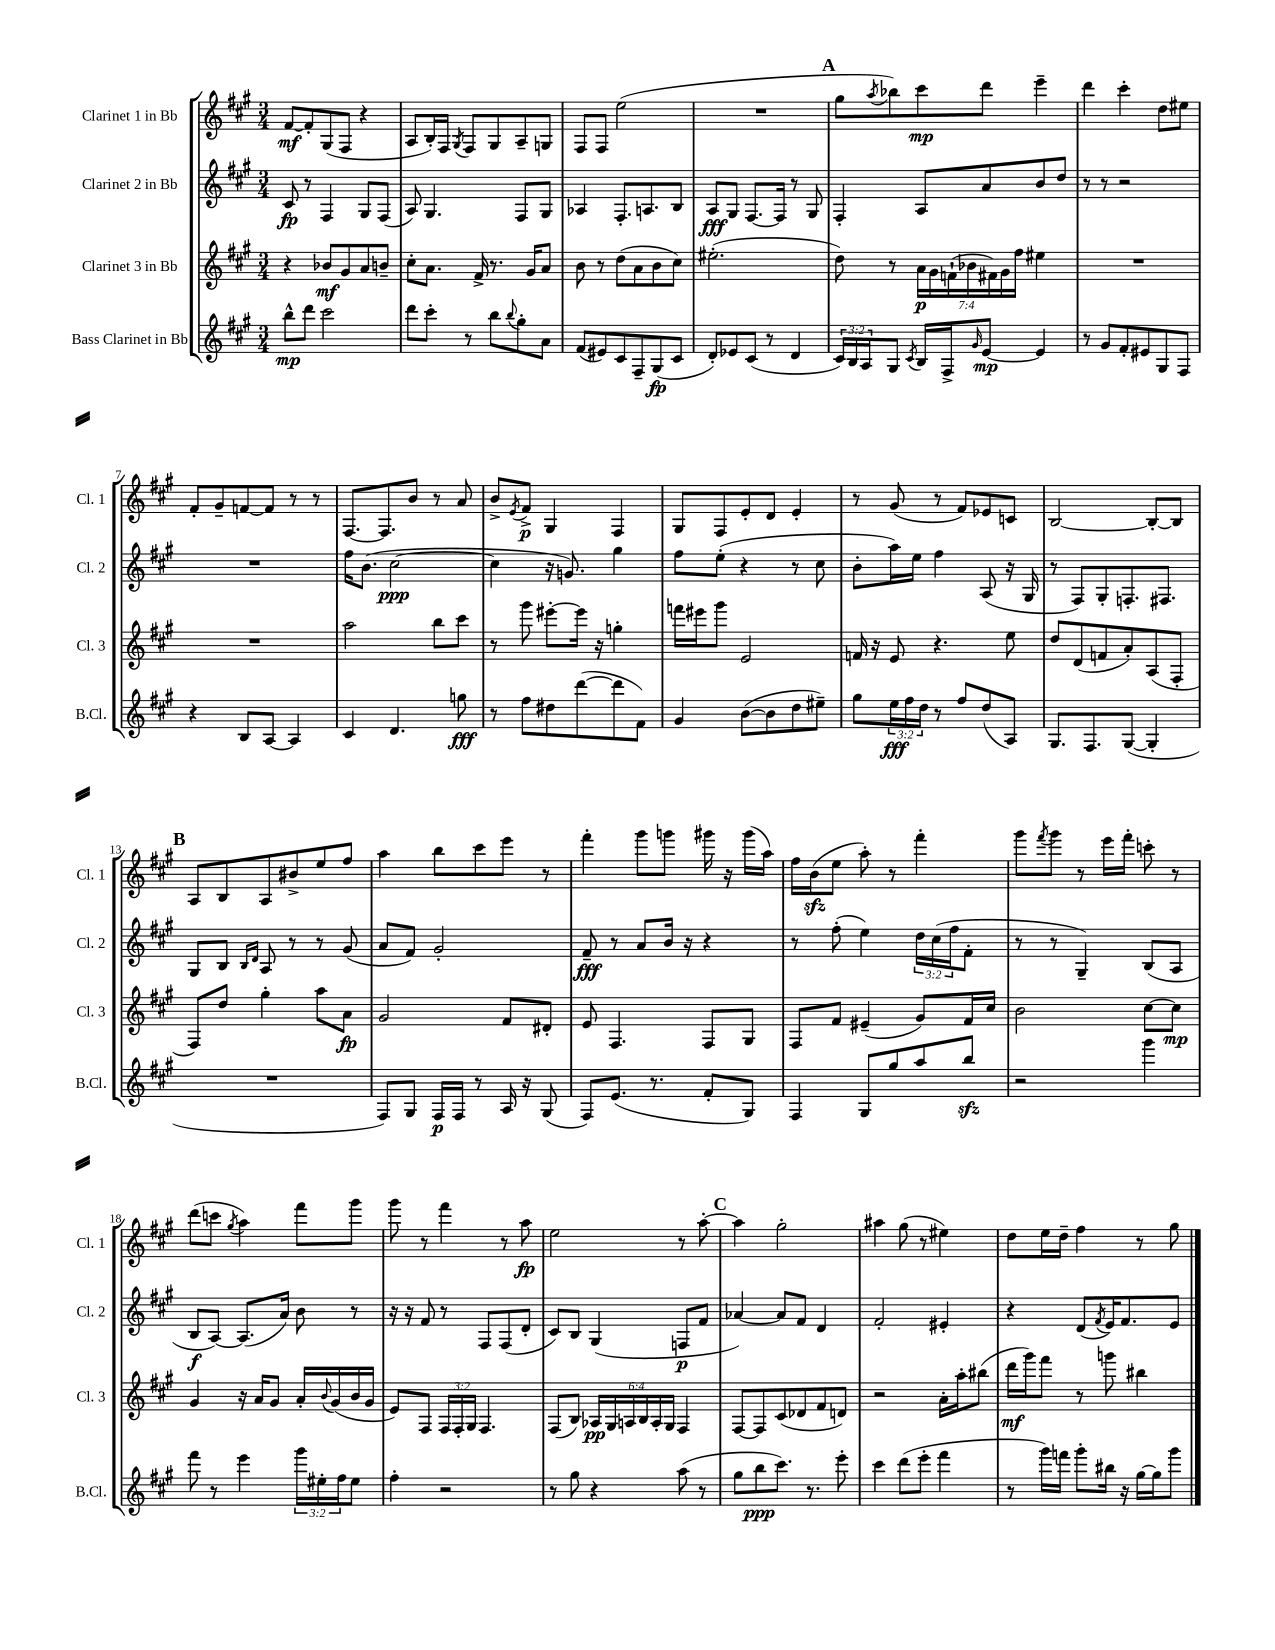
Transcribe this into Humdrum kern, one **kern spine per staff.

**kern	**kern	**kern	**kern
*staff4	*staff3	*staff2	*staff1
*clefG2	*clefG2	*clefG2	*clefG2
*k[f#c#g#]	*k[f#c#g#]	*k[f#c#g#]	*k[f#c#g#]
*M3/4	*M3/4	*M3/4	*M3/4
8bb^^	4r	8c#	[8f#
8ddd	.	8r	8f#']
2ccc#	8b-	4F#	(8G#
.	8g#	.	8F#
.	8a	8G#	4r
.	8b~	(8F#	.
=	=	=	=
8ddd	8cc#'	8A)	8A
8ccc#'	8.a	4.G#	16B')
.	.	.	16F#
.	.	.	8qG#
8r	.	.	8F#
.	16f#^	.	.
8bb	8.r	.	8G#
8qqbb	.	.	.
8gg#'	.	8F#	8A~
.	16g#	.	.
8a	8a	8G#	8G
=	=	=	=
(8f#	8b	4A-	8F#
8e#)	8r	.	8F#
8c#	(8dd	8.F#'	(2ee
8F#~	8a	.	.
.	.	8.A	.
(8G#	8b	.	.
8c#	8cc#)	8B	.
=	=	=	=
8d')	(2.ee#'	8A	2.r
8e-	.	8G#	.
(8c#	.	[8.F#	.
8r	.	.	.
.	.	16F#]	.
4d	.	8r	.
.	.	8G#	.
=	=	=	=
24c#)	8dd)	4F#'	8gg#
24B	.	.	.
24A	.	.	.
.	.	.	8qaa
8G#	8r	.	8bb-)
8qc#	.	.	.
16B	28a	8A	8ccc#
.	28g#	.	.
16F#^	.	.	.
.	(28f`	.	.
.	28b-	.	.
16qqg#	.	.	.
[8e	.	8a	8ddd
.	28f#)	.	.
.	28g#	.	.
.	28ff#	.	.
4e]	4ee#	8b	4eee~
.	.	8dd	.
=	=	=	=
8r	2.r	8r	4ddd
8g#	.	8r	.
8f#'	.	2r	4ccc#'
8e#	.	.	.
8G#	.	.	8dd
8F#	.	.	8ee#
=	=	=	=
4r	2.r	2.r	8f#'
.	.	.	8g#~
8B	.	.	[8f
[8A	.	.	8f]
4A]	.	.	8r
.	.	.	8r
=	=	=	=
4c#	2aa	16ff#	[8.F#
.	.	(8.b	.
.	.	.	8.F#]
4.d	.	[2cc#	.
.	.	.	8b
.	8bb	.	8r
8gg	8ccc#	.	8a
=	=	=	=
8r	8r	4cc#]	8b^
.	.	.	8qe
8ff#	8ggg#	.	8f#^
8dd#	[8eee#'	16r	4G#
.	.	8.g)	.
([8ddd	16eee#]	.	.
.	16r	.	.
8ddd]	4gg'	4gg#	4F#
8f#)	.	.	.
=	=	=	=
4g#	16fff	8ff#	8G#
.	16eee#	.	.
.	8ggg#	(8ee'	8F#
([8b	2e	4r	8e'
8b]	.	.	8d
8dd	.	8r	4e'
8ee#~)	.	8cc#	.
=	=	=	=
8gg#	16f	8b'	8r
.	16r	.	.
24ee	8e	16aa)	(8g#
24ff#	.	.	.
.	.	16ee	.
24dd	.	.	.
8r	4.r	4ff#	8r
8ff#	.	.	8f#)
(8dd	.	(8A	8e-
8A)	8ee	16r	8c
.	.	16G#	.
=	=	=	=
8.G#	8dd	8r	[2B
.	(8d	8F#)	.
8.F#	.	.	.
.	8f	8G#'	.
([8G#	8a')	8.F'	.
4G#']	(8A	.	8B'_
.	.	8.F#	.
.	8F#'	.	8B]
=	=	=	=
2.r	8F#)	8G#	8A
.	8dd	8B	8B
.	.	16qqB	.
.	.	16qqd	.
.	4gg#'	8A	8A
.	.	8r	8b#^
.	8aa	8r	8ee
.	8a	(8g#	8ff#
=	=	=	=
8F#)	2g#	8a	4aa
8G#	.	8f#)	.
16F#	.	2g#'	8bb
16F#	.	.	.
8r	.	.	8ccc#
16A	8f#	.	8eee
16r	.	.	.
(8G#	8d#'	.	8r
=	=	=	=
8F#)	8e	8f#~	4fff#'
(8.e	4.F#	8r	.
.	.	8a	8ggg#
8.r	.	.	.
.	.	16b	8ggg
.	.	16r	.
8f#'	8F#	4r	16ggg#
.	.	.	16r
8G#)	8G#	.	(16ggg#
.	.	.	16aa)
=	=	=	=
4F#	8F#	8r	16ff#
.	.	.	(16b
.	8f#	(8ff#'	8ee
8G#	(4e#~	4ee)	8aa')
8gg#	.	.	8r
8aa	8g#)	24dd	4fff#'
.	.	(24cc#	.
.	.	24ff#	.
8bb	16f#	8f#'	.
.	16cc#	.	.
=	=	=	=
2r	2b	8r	8ggg#
.	.	.	8qfff#
.	.	8r	8ggg#
.	.	4G#~)	8r
.	.	.	16eee
.	.	.	16fff#'
4ggg#	[8cc#	(8B	8ccc'
.	8cc#]	8A	8r
=	=	=	=
8fff#	4g#	8B	(8ddd
8r	.	[8A)	8ccc
.	.	.	8qgg#
4eee	16r	(8.A]	4aa)
.	16a	.	.
.	8g#	.	.
.	.	16a)	.
24ggg#	16a'	8b	8fff#
24ee#'	.	.	.
.	8qqb	.	.
.	(16g#	.	.
24ff#	.	.	.
8ee#	16b	8r	8ggg#
.	16g#	.	.
=	=	=	=
4ff#'	8e)	16r	8ggg#
.	.	16r	.
.	8F#	8f#	8r
2r	24F#	8r	4fff#
.	24F#'	.	.
.	24G#	.	.
.	4.F#	8F#	.
.	.	(8F#	8r
.	.	8d'	8aa
=	=	=	=
8r	(8F#	8c#)	2ee
8gg#	8B)	8B	.
4r	24A-	(4G#	.
.	24G#	.	.
.	24A	.	.
.	24B	.	.
.	24A'	.	.
.	24G#	.	.
(8aa	4F#	8F	8r
8r	.	8f#	[8aa'
=	=	=	=
8gg#	[8F#	[4a-)	4aa]
8bb	8F#]	.	.
8.ccc#)	(8c#	8a-]	2gg#'
.	8d-	8f#	.
8.r	.	.	.
.	8f#	4d	.
8eee'	8d)	.	.
=	=	=	=
4ccc#	2r	2f#'	4aa#
(8ddd	.	.	(8gg#
8eee'	.	.	8r
4fff#	16a'	4e#'	4ee#)
.	16aa'	.	.
.	(8bb#	.	.
=	=	=	=
8r	16ddd	4r	8dd
.	16ggg#)	.	.
16ggg#)	8fff#	.	16ee
16fff	.	.	16dd~
8ggg#'	8r	(8d	4ff#
.	.	8qf#	.
16bb#	8ggg	16e)	.
16r	.	8.f#	.
[16gg#	4bb#	.	8r
16gg#]	.	.	.
8ggg#	.	8e	8gg#
==	==	==	==
*-	*-	*-	*-
